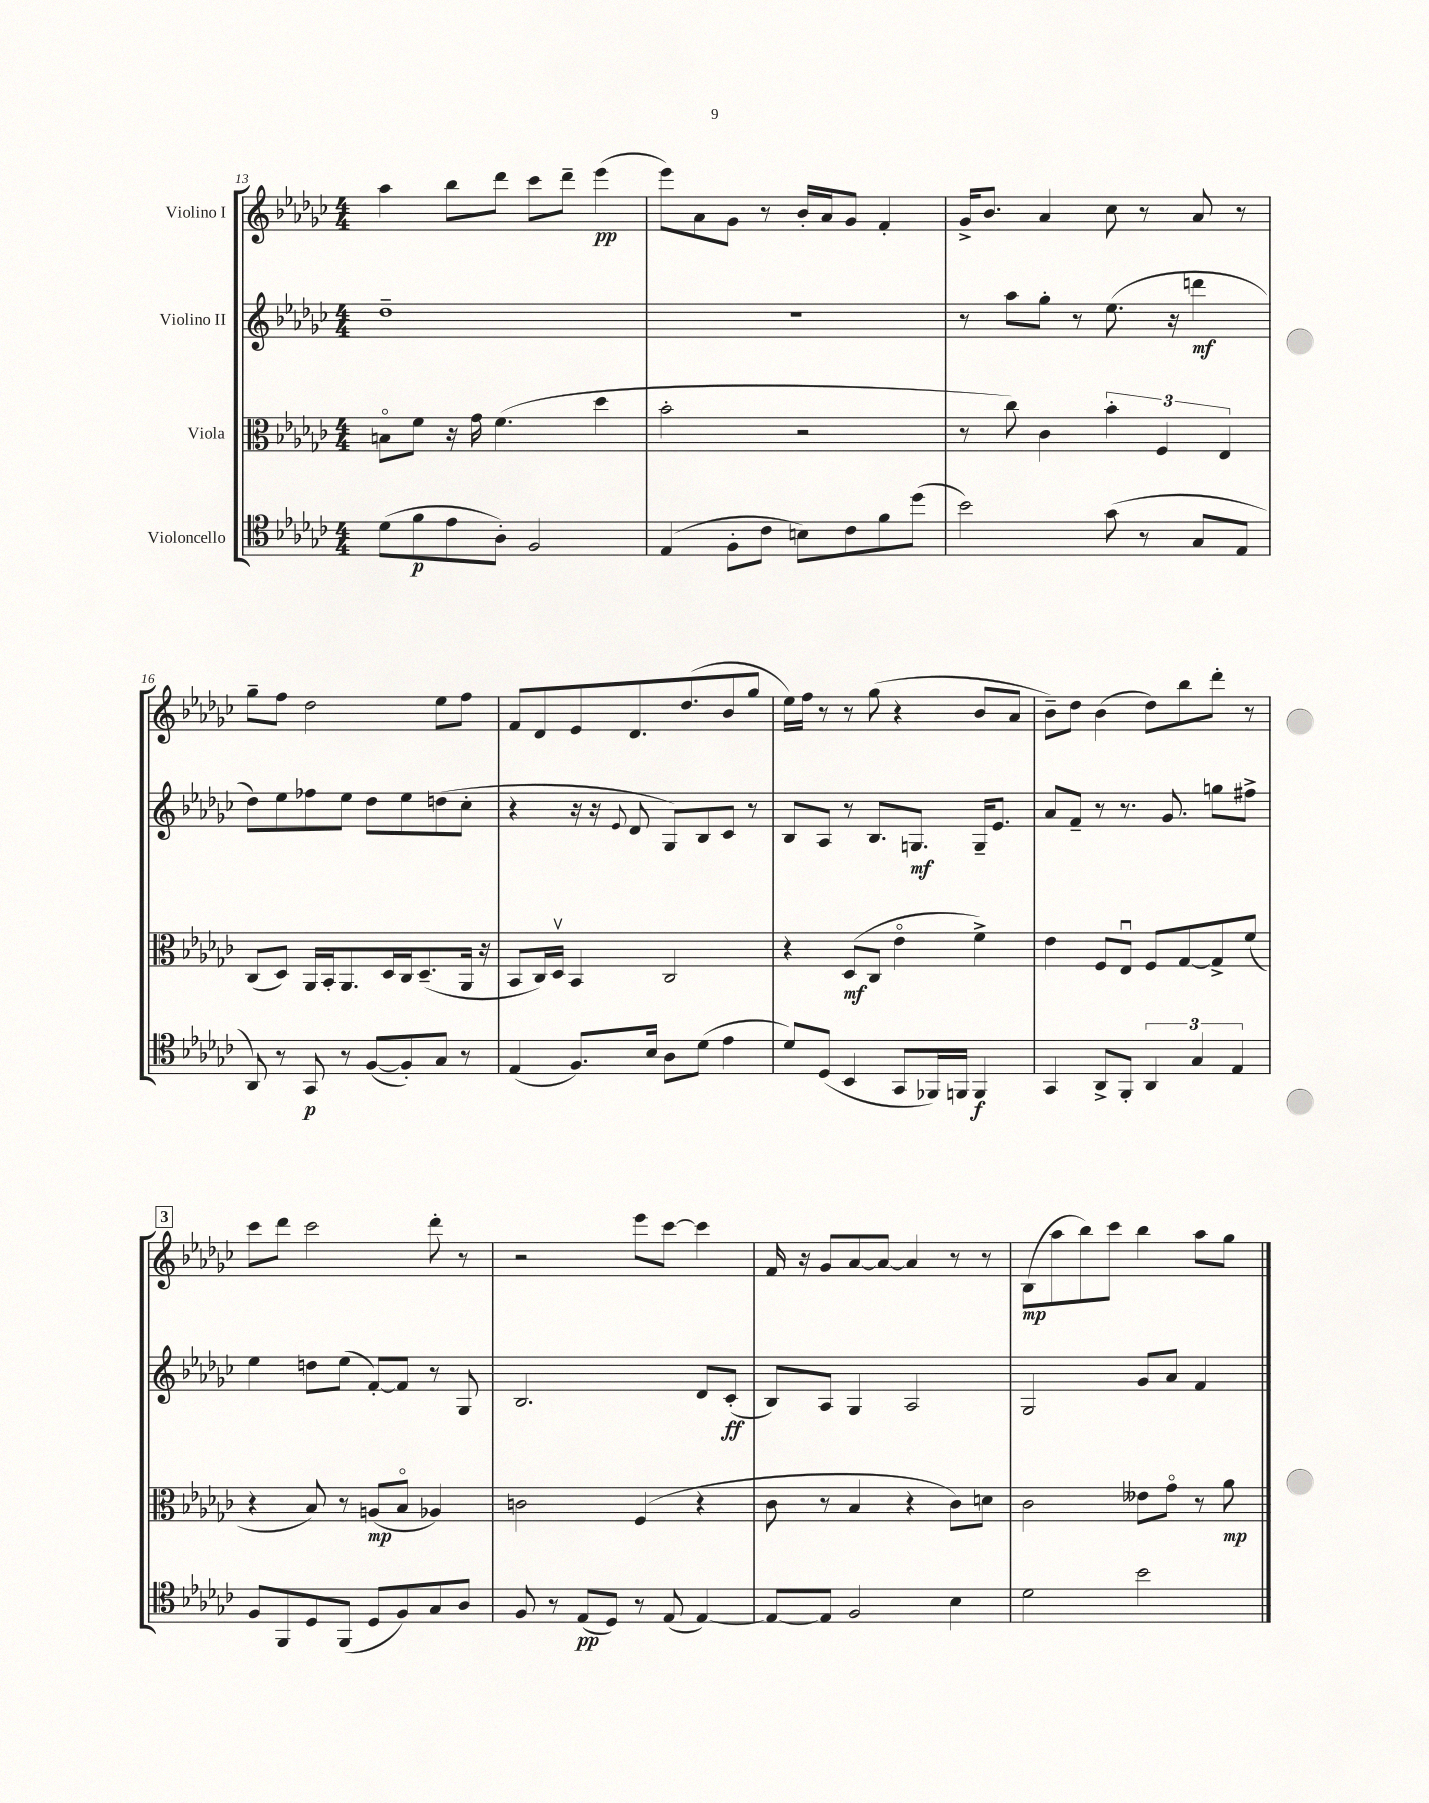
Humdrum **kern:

**kern	**kern	**kern	**kern
*staff4	*staff3	*staff2	*staff1
*clefC4	*clefC3	*clefG2	*clefG2
*k[b-e-a-d-g-c-]	*k[b-e-a-d-g-c-]	*k[b-e-a-d-g-c-]	*k[b-e-a-d-g-c-]
*M4/4	*M4/4	*M4/4	*M4/4
(8d-	8Bo	1dd-~	4aa-
8f	8f	.	.
8e-	16r	.	8bb-
.	16g-	.	.
8A-')	(4.f	.	8ddd-
2F	.	.	8ccc-
.	.	.	8ddd-~
.	4dd-	.	(4eee-
=	=	=	=
(4E-	2b-'	1r	8eee-)
.	.	.	8a-
8F'	.	.	8g-
8c-	.	.	8r
8B)	2r	.	16b-'
.	.	.	16a-
8c-	.	.	8g-
8f	.	.	4f'
(8dd-	.	.	.
=	=	=	=
2b-)	8r	8r	16g-^
.	.	.	8.b-
.	8cc-)	8aa-	.
.	4c-	8gg-'	4a-
.	.	8r	.
(8g-	6b-'	(8.ee-	8cc-
8r	.	.	8r
.	6F	.	.
.	.	16r	.
8G-	.	4ddd	8a-
.	6E-	.	.
8E-	.	.	8r
=	=	=	=
8AA-)	(8C-	8dd-)	8gg-~
8r	8D-)	8ee-	8ff
8GG-	16AA-	8ff-	2dd-
.	16BB-'	.	.
8r	8.AA-	8ee-	.
([8F	.	8dd-	.
.	16D-	.	.
8F'])	16C-	8ee-	.
.	(8.D-~	.	.
8G-	.	(8dd	8ee-
8r	16AA-	8cc-'	8ff
.	16r	.	.
=	=	=	=
(4E-	8BB-	4r	8f
.	16C-)	.	8d-
.	16D-v	.	.
8.F)	4BB-	16r	8e-
.	.	16r	.
.	.	8qqe-	.
.	.	8d-	8.d-
16B-	.	.	.
8A-	2C-	8G-)	.
.	.	.	(8.dd-
(8d-	.	8B-	.
4e-	.	8c-	8b-
.	.	8r	8gg-
=	=	=	=
8d-)	4r	8B-	16ee-)
.	.	.	16ff
(8D-	.	8A-	8r
4BB-	(8D-	8r	8r
.	8C-	8.B-	(8gg-
8GG-	4e-o	.	4r
.	.	8.G	.
16FF-)	.	.	.
16FF	.	.	.
4FF	4f^)	16G~	8b-
.	.	8.e-	.
.	.	.	8a-
=	=	=	=
4GG-	4e-	8a-	8b-~)
.	.	8f~	8dd-
8AA-^	8F	8r	(4b-
8FF'	8E-u	8.r	.
6AA-	8F	.	8dd-)
.	.	8.g-	.
.	[8G-	.	8bb-
6G-	.	.	.
.	8G-^]	8gg	8ddd-'
6E-	.	.	.
.	(8f	8ff#^	8r
=	=	=	=
8F	4r	4ee-	8ccc-
8FF	.	.	8ddd-
8D-	8B-)	8dd	2ccc-
(8FF	8r	(8ee-	.
8D-	(8A	[8f')	.
8F)	8B-o	8f]	.
8G-	4A-)	8r	8ddd-'
8A-	.	8G-	8r
=	=	=	=
8F	2c	2.B-	2r
8r	.	.	.
(8E-	.	.	.
8D-)	.	.	.
8r	(4F	.	8eee-
(8E-	.	.	[8ccc-
[4E-)	4r	8d-	4ccc-]
.	.	(8c-'	.
=	=	=	=
8E-_	8c-	8B-)	16f
.	.	.	16r
8E-]	8r	8A-	8g-
2F	4B-	4G-	[8a-
.	.	.	8a-_
.	4r	2A-	4a-]
4B-	8c-)	.	8r
.	8d	.	8r
=	=	=	=
2d-	2c-	2G-	(8B-
.	.	.	8aa-
.	.	.	8bb-)
.	.	.	8ccc-
2b-	8e--	8g-	4bb-
.	8g-o	8a-	.
.	8r	4f	8aa-
.	8a-	.	8gg-
==	==	==	==
*-	*-	*-	*-
